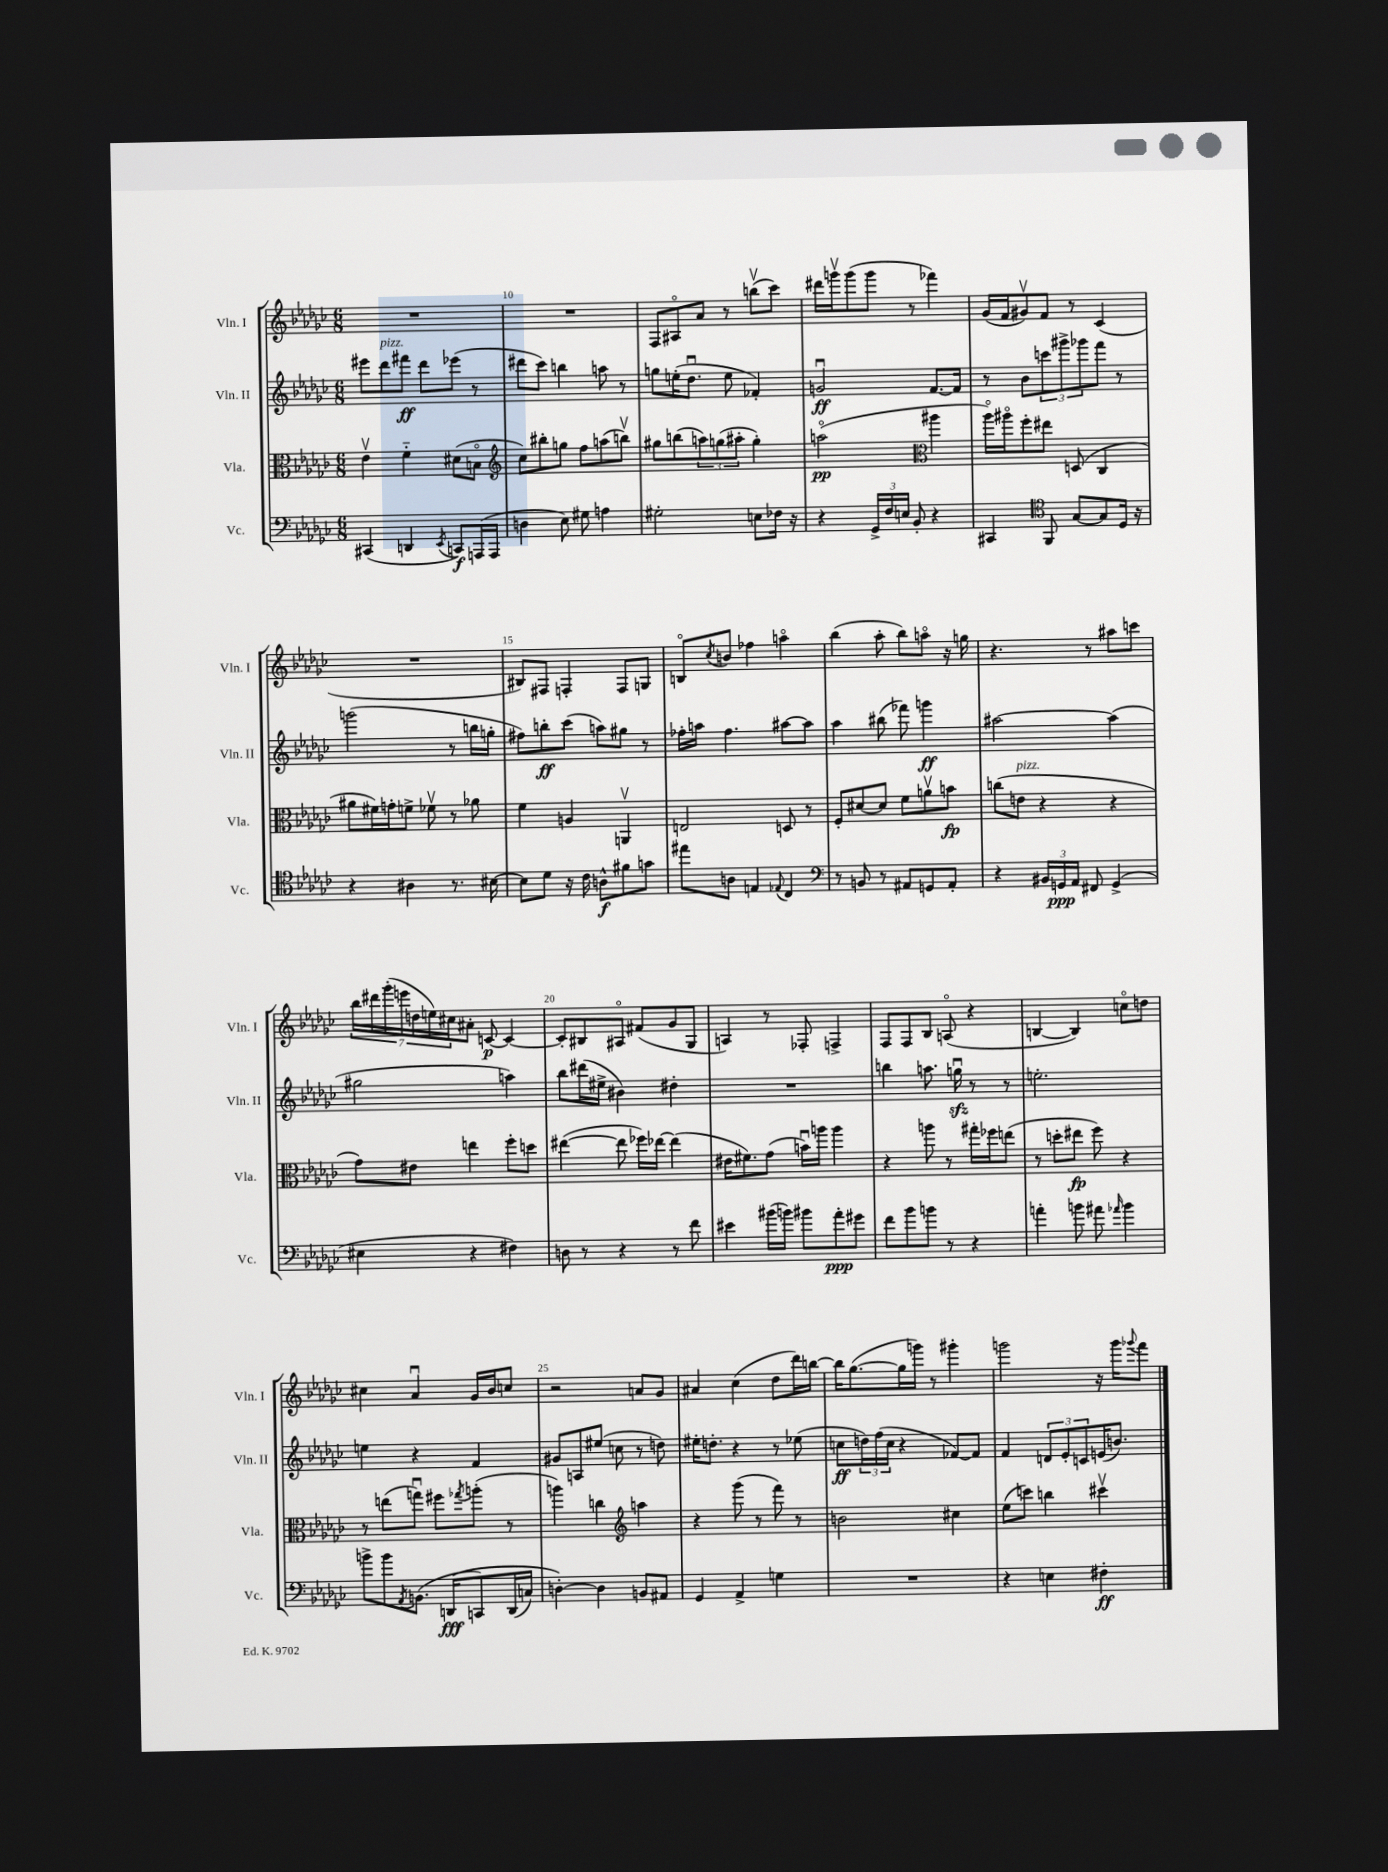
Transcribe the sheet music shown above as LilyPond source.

<<
\new StaffGroup <<
\new Staff = "s0" \with { instrumentName = "Vln. I" shortInstrumentName = "Vln. I" } {
    \clef treble \key ges \major \numericTimeSignature \time 6/8
    R2. |
    R2. |
    f8 ais8\flageolet aes'8 r8 b''8\upbow( ces'''8) |
    dis'''16 g'''16\upbow g'''8( g'''8 r8 fes'''4) |
    ges'16( f'16 gis'8\upbow) f'8 r8 ces'4( |
    R2. |
    bis8) fis8 f4-. f8 g8 |
    b8\flageolet \acciaccatura { ces''8 } b'8 fes''4 a''4\flageolet |
    bes''4( aes''8-. bes''8) a''8\flageolet r16 g''16 |
    r4. r8 ais''8 c'''8 |
    \tuplet 7/4 { bes''16 dis'''16 ges'''16-.( e'''16 d''16 e''16) cis''16 } ais'8-. c'8~\p c'4~ |
    c'8-. bis8 ais8\flageolet fis'8( ges'8 ges8 |
    a4) r8 fes8-. f4-> |
    f8 f8 bes8 a8\flageolet( r4 |
    b4~ b4) c''8\flageolet d''8 |
    cis''4 aes'4\downbow ges'16 bes'16 c''8 |
    r2 a'8 ges'8 |
    ais'4 ces''4( des''8 des'''16) b''16~ |
    b''16 ges''8.~( ges''16 g'''16) r8 gis'''4-. |
    g'''2 r16 g'''16 \appoggiatura { ges'''8 } f'''8 \bar "|." |
}
\new Staff = "s1" \with { instrumentName = "Vln. II" shortInstrumentName = "Vln. II" } {
    \clef treble \key ges \major \numericTimeSignature \time 6/8
    eis'''8 des'''8^\markup { \italic "pizz." } fis'''8\ff des'''8 ees'''8( r8 |
    dis'''8 ces'''8) b''4 a''8 r8 |
    g''8 e''16-.( des''8.\downbow e''8 fes'4-.) |
    g'2\downbow\ff f'8.~ f'16 |
    r8 bes'8 \tuplet 3/2 { c'''8 gis'''8-> ges'''8 } f'''8 r8 |
    g'''2( r8 b''16 g''16-. |
    fis''8) b''8-.\ff ces'''8( a''8) gis''8 r8 |
    fes''16-. a''16 fes''4. ais''8~ ais''8 |
    aes''4 bis''8( fes'''8) g'''4\ff |
    ais''2~ ais''4( |
    gis''2 a''4) |
    bes''8 dis'''16( eis''16-> bis'4) dis''4-. |
    R2. |
    b''4 a''8. g''16\downbow\sfz r8 r8 |
    e''2.-. |
    e''4 r4 f'4 |
    gis'8 a8 eis''8( c''8 r8 d''8) |
    eis''16-. d''8.-. r4 r8 ees''8( |
    c''8\ff \tuplet 3/2 { d''16) f''16( c''16 } r4 fes'8~) fes'8 |
    f'4 \tuplet 3/2 { d'8 ees'8-. c'8 } e'16( b'8.) \bar "|." |
}
\new Staff = "s2" \with { instrumentName = "Vla." shortInstrumentName = "Vla." } {
    \clef alto \key ges \major \numericTimeSignature \time 6/8
    ees'4\upbow f'4-_ dis'8( b8\flageolet |
    \clef treble ces''8) bis''8-. g''8 f''8 a''8( b''8\upbow) |
    gis''8 b''8( \tuplet 3/2 { a''8) g''8( ais''8-. } g''4-.) |
    a''2\flageolet\pp( \clef alto ais''4 |
    aes''16\flageolet) ais''16\flageolet f''8-. eis''8 d8( ces4 |
    ais'8 fis'16) g'16-. f'8-> fes'8\upbow r8 aes'8 |
    f'4 a4 a,4\upbow |
    e2 d8 r8 |
    f8-. dis'8~ dis'8 f'8 a'8\upbow b'8\fp |
    c''8( e'8^\markup { \italic "pizz." } r4 r4 |
    ges'8) eis'8 e''4 f''8-. d''8 |
    eis''4~( eis''8 fes''16) ees''16~ ees''4( |
    eis'16 fis'8.) ges'8( b'16\downbow) a''16 a''4 |
    r4 a''8 r8 gis''16-. fes''16 e''8( |
    r8 d''8-. eis''8\fp f''8) r4 |
    r8 e''8( g''8\downbow) fis''8 \acciaccatura { ges''8 } a''8-.( r8 |
    a''4) c''4 \clef treble a''4 |
    r4 ges'''8( r8 f'''8) r8 |
    b'2 cis''4 |
    ees''8( c'''8) b''4 cis'''4\upbow \bar "|." |
}
\new Staff = "s3" \with { instrumentName = "Vc." shortInstrumentName = "Vc." } {
    \clef bass \key ges \major \numericTimeSignature \time 6/8
    cis,4( d,4 \acciaccatura { ees,8 } c,8\f) a,,16( a,,16 |
    d4 ees8) gis8 a4 |
    gis2-. e8 fes16 r16 |
    r4 \tuplet 3/2 { ges,16-> f16 e16 } bes,8-. r4 |
    cis,4 \clef tenor f,8 ges8~ ges8 des16 r16 |
    r4 ais4 r8. bis16~ |
    bis8 des'8 r16 ces'16 a8-^\f fis'8 g'8 |
    eis''8 a8 e4 \appoggiatura { ees8 } ces4 |
    \clef bass r8 b,8 r8 ais,8 g,8 ais,8-. |
    r4 \tuplet 3/2 { bis,16 g,16\ppp aes,16 } fis,8 g,4->( |
    eis4 r4 fis4) |
    d8 r8 r4 r8 f'8 |
    eis'4 bis'16( b'16) bis'8 aes'8-.\ppp gis'8 |
    f'8 bes'8 b'8 r8 r4 |
    a'4-. b'8 ais'8 \grace { aes'16 } b'4 |
    b'8-> b'8 \acciaccatura { aes,8 } b,8.( d,16\fff\( c,8) d,16( c16) |
    d4~-.\) d4 b,8 ais,8 |
    ges,4 aes,4-> g4 |
    R2. |
    r4 e4 fis4-.\ff \bar "|." |
}
>>
>>
\layout { \context { \Score currentBarNumber = #9 \override BarNumber.break-visibility = ##(#f #t #t) barNumberVisibility = #(every-nth-bar-number-visible 5) } }
